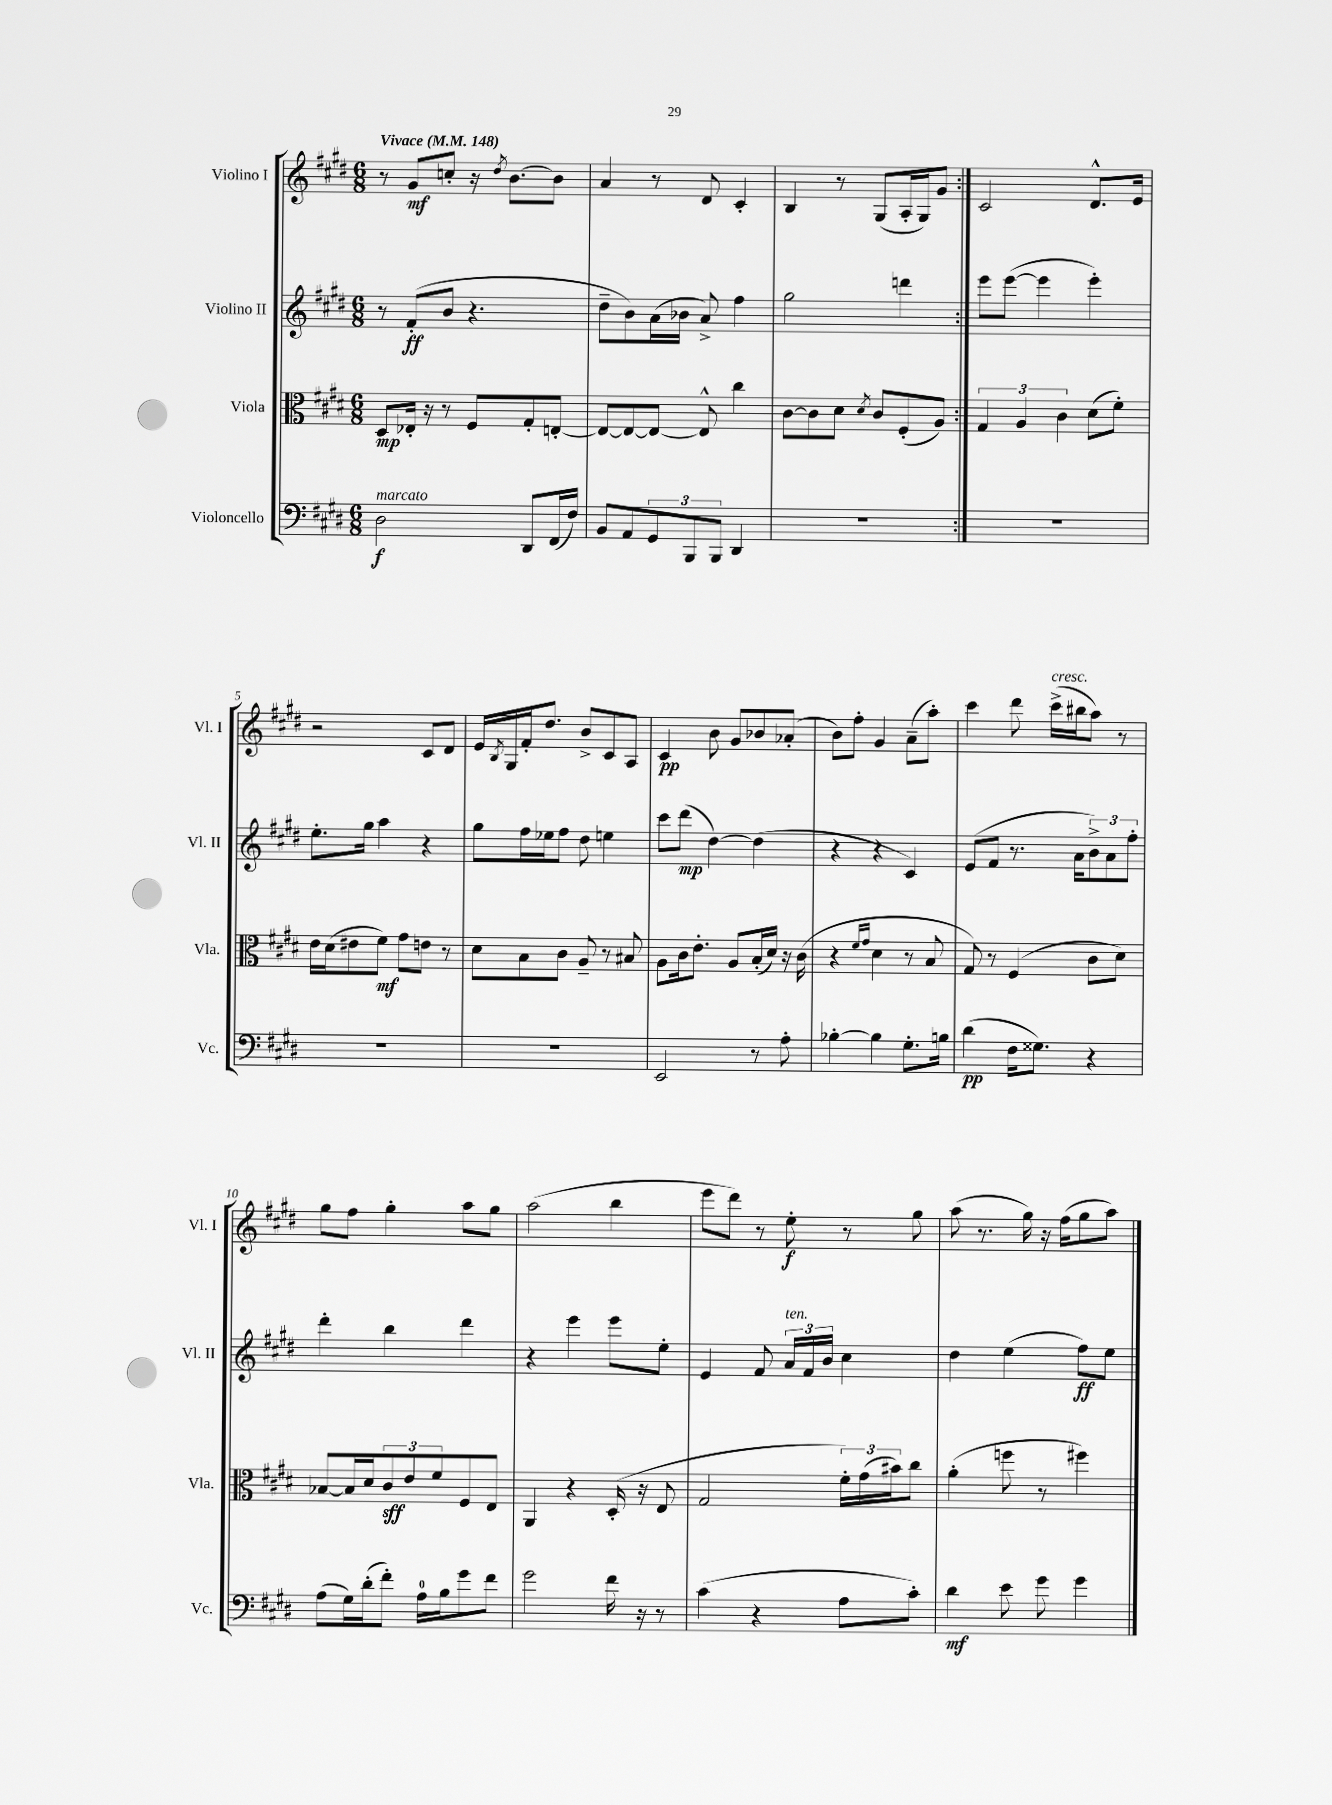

**kern	**kern	**kern	**kern
*staff4	*staff3	*staff2	*staff1
*clefF4	*clefC3	*clefG2	*clefG2
*k[f#c#g#d#]	*k[f#c#g#d#]	*k[f#c#g#d#]	*k[f#c#g#d#]
*M6/8	*M6/8	*M6/8	*M6/8
*MM148	*MM148	*MM148	*MM148
2D#	8D#	8r	8r
.	16E-'	(8f#'	8g#
.	16r	.	.
.	8r	8b	8cc'
.	8F#	4.r	16r
.	.	.	8qdd#
.	.	.	[8.b
8DD#	8G#'	.	.
(16FF#	[8E'	.	8b]
16F#)	.	.	.
=	=	=	=
8BB	8E_	8dd#~	4a
8AA	8E_	8b)	.
12GG#	8E_	(16a	8r
.	.	16b-	.
12BBB	.	.	.
.	8E^^]	8a^)	8d#
12BBB	.	.	.
4DD#	4cc#	4ff#	4c#'
=	=	=	=
2.r	[8c#	2gg#	4B
.	8c#]	.	.
.	8d#	.	8r
.	8qd#	.	.
.	8c#	.	(8G#
.	(8F#'	4ddd	16A'
.	.	.	16G#)
.	8A)	.	8g#
=:|!	=:|!	=:|!	=:|!
2.r	6G#	8eee	2c#
.	.	([8eee	.
.	6A	.	.
.	.	4eee]	.
.	6c#	.	.
.	(8d#	4eee')	8.d#^^
.	8f#')	.	.
.	.	.	16e
=	=	=	=
2.r	16e	8.ee'	2r
.	(16d#	.	.
.	8e#	.	.
.	.	16gg#	.
.	8f#)	4aa	.
.	8g#	.	.
.	8e	4r	8c#
.	8r	.	8d#
=	=	=	=
2.r	8d#	8gg#	16e
.	.	.	8qB
.	.	.	16G#
.	8B	16ff#	16f#'
.	.	16ee-	8.dd#
.	8c#	8ff#	.
.	8A~	8dd#	8b^
.	8r	4ee	8c#
.	8B#	.	8A
=	=	=	=
2EE	8A	8ccc#	4c#
.	16c#	(8ddd#	.
.	8.e'	.	.
.	.	[4dd#)	8b
.	8A	.	8g#
8r	(16B'	(4dd#]	8b-
.	16d#)	.	.
8A'	16r	.	(8a-'
.	(16c#	.	.
=	=	=	=
[4B-'	4r	4r	8b)
.	.	.	8ff#'
.	16qqf#	.	.
.	16qqg#	.	.
4B-]	4d#	4r	4g#
8.G#'	8r	4c#)	(8a~
.	8B	.	8aa')
16B	.	.	.
=	=	=	=
(4d#	8G#)	(8e	4ccc#
.	8r	8f#	.
16F#	(4F#	8.r	8ddd#
8.G##)	.	.	.
.	.	.	(16ccc#^
.	.	16a	16bb#
4r	8c#	12b^)	8aa)
.	.	12a	.
.	8d#)	.	8r
.	.	12ff#'	.
=	=	=	=
(8A	[8B-	4ddd#'	8gg#
16G#)	16B-]	.	8ff#
(16d#'	16d#	.	.
8f#')	12c#	4bb	4gg#'
.	12e	.	.
16A	.	.	.
.	12f#	.	.
16B	.	.	.
8g#	8F#	4ddd#	8aa
8f#	8E	.	8gg#
=	=	=	=
2g#	4AA	4r	(2aa
.	4r	4eee	.
16f#	(16D#'	8eee	4bb
16r	16r	.	.
8r	8E	8ee'	.
=	=	=	=
(4c#	2G#	4e	8eee
.	.	.	8ddd#)
4r	.	8f#	8r
.	.	24a	8ee'
.	.	24f#	.
.	.	24b	.
8A	24f#')	4cc#	8r
.	(24g#	.	.
.	24b#)	.	.
8c#')	8cc#	.	8gg#
=	=	=	=
4d#	(4a'	4dd#	(8aa
.	.	.	8.r
8e	8ff	(4ee	.
.	.	.	16gg#)
8g#	8r	.	16r
.	.	.	(16ff#
4g#	4ff#)	8ff#)	8gg#
.	.	8ee	8aa)
==	==	==	==
*-	*-	*-	*-
